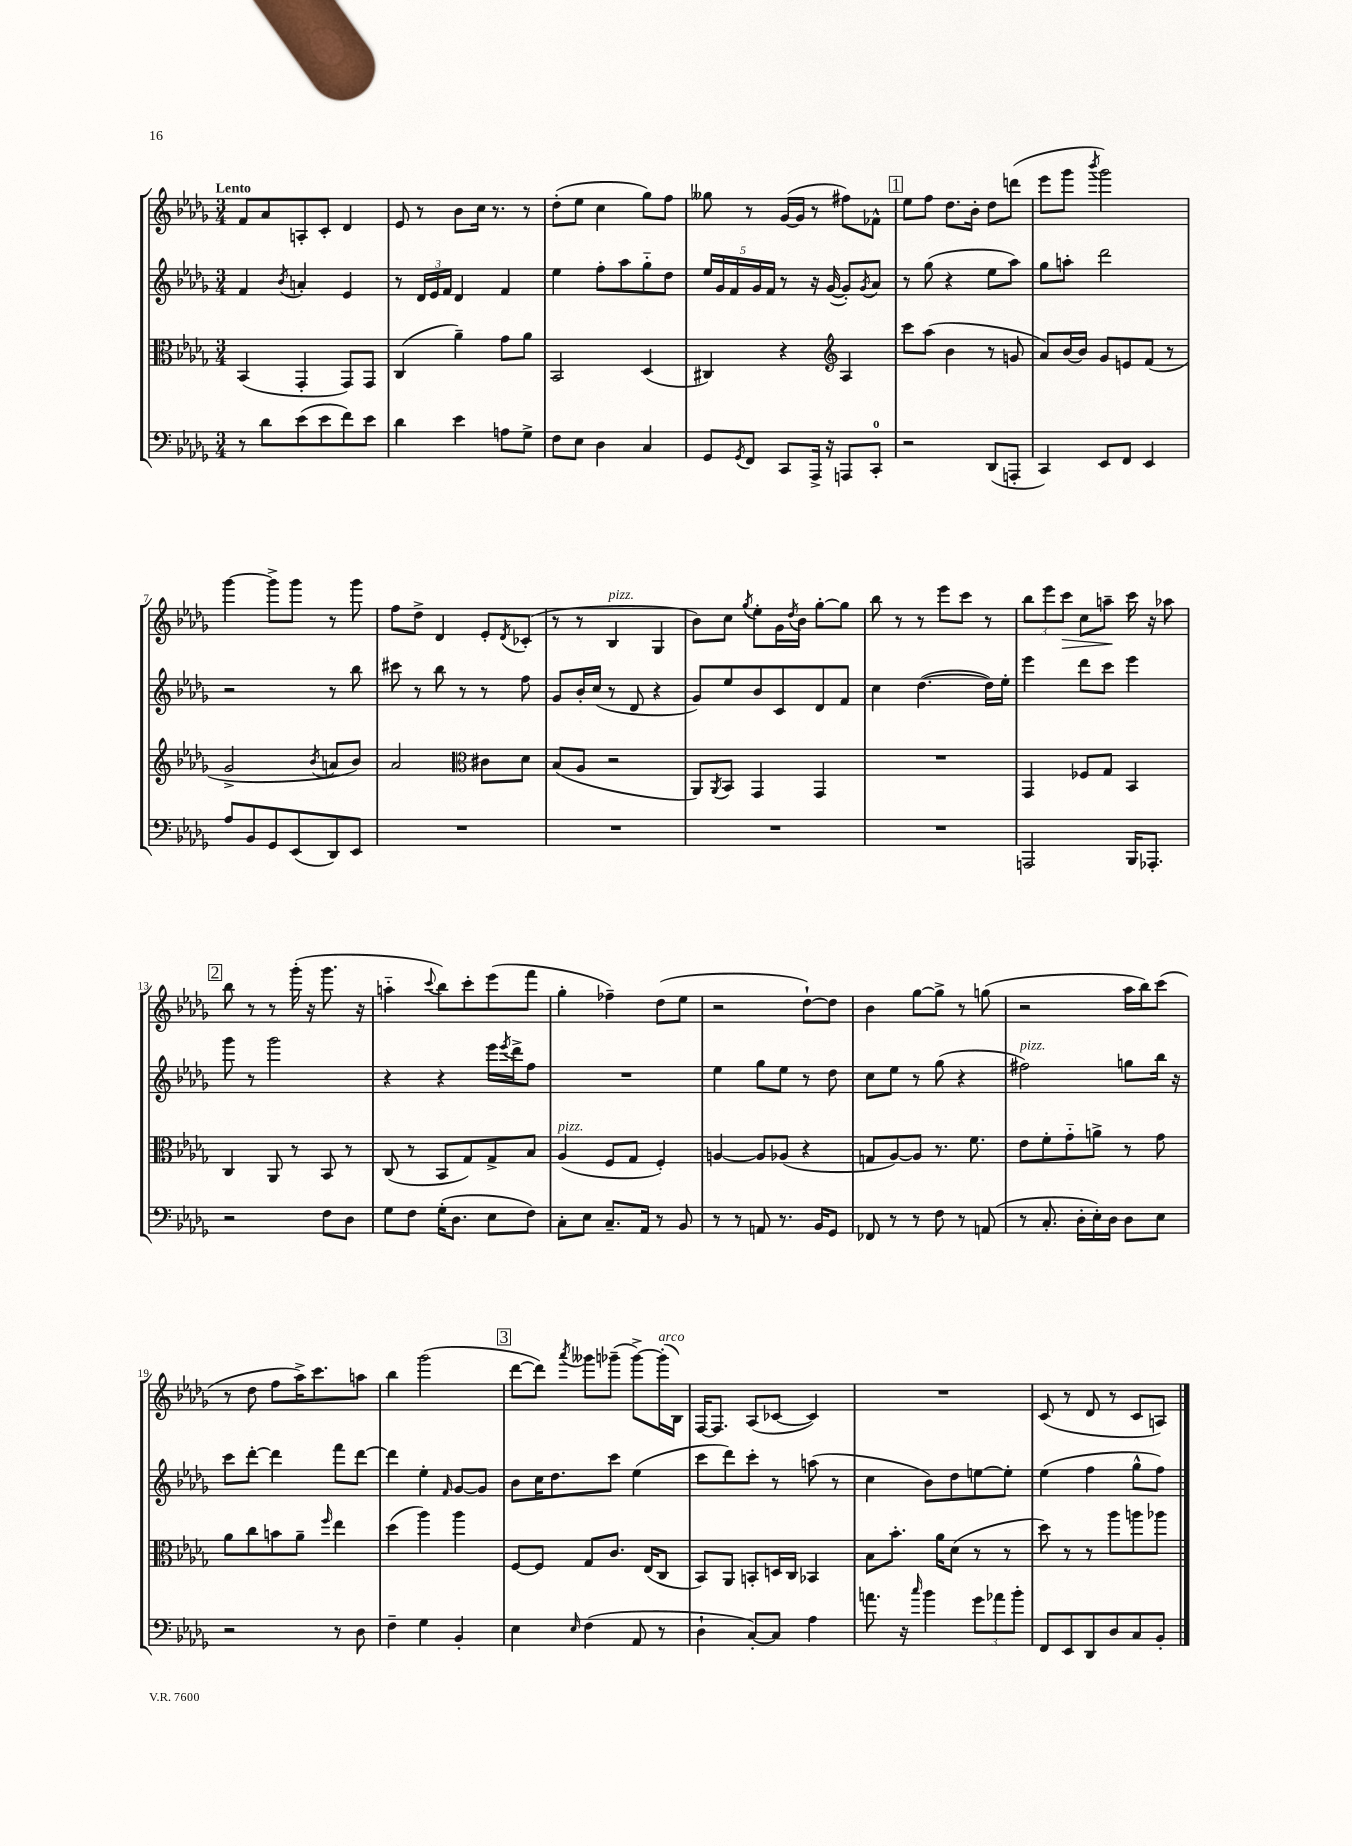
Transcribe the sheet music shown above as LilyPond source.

<<
\new StaffGroup <<
\new Staff = "s0" {
    \clef treble \key des \major \numericTimeSignature \time 3/4 \tempo "Lento"
    f'8 aes'8 a8-. c'8-. des'4 |
    ees'8 r8 bes'8 c''16 r8. r8 |
    des''8-.( ees''8 c''4 ges''8) f''8 |
    geses''8 r8 ges'16~( ges'16 r8 fis''8) fes'8-^ |
    \mark \markup { \box "1" } ees''8 f''8 des''8. bes'16-. des''8 d'''8( |
    ees'''8 ges'''8 \acciaccatura { bes'''8 } ges'''2) |
    ges'''4~ ges'''8-> ges'''8 r8 ges'''8 |
    f''8 des''8-> des'4 ees'8-. \acciaccatura { des'8 } ces'8-.( |
    r8 r8 bes4^\markup { \italic "pizz." } ges4 |
    bes'8) c''8 \acciaccatura { ges''8 } ees''8-. ges'16 \acciaccatura { des''8 } bes'16 ges''8~-. ges''8 |
    bes''8 r8 r8 ees'''8 c'''8 r8 |
    \tuplet 3/2 { bes''8 ees'''8 c'''8\> } c''8 a''8--\! c'''16 r16 aes''8 |
    \mark \markup { \box "2" } bes''8 r8 r8 ges'''16-.( r16 ges'''8. r16 |
    a''4-_ \appoggiatura { c'''8 } bes''8) c'''8-. ees'''8( f'''8 |
    ges''4-. fes''4--) des''8( ees''8 |
    r2 des''8~-!) des''8 |
    bes'4 ges''8~ ges''8-> r8 g''8( |
    r2 aes''16 bes''16) c'''8( |
    r8 des''8 f''8 aes''16->) c'''8. a''8 |
    bes''4 ges'''2( |
    \mark \markup { \box "3" } des'''8~ des'''8) \acciaccatura { aes'''8 } geses'''8 ges'''8--( ges'''8~->) ges'''16-.^\markup { \italic "arco" }( bes16) |
    f16~ f8. aes8( ces'8~ ces'4) |
    R2. |
    c'8( r8 des'8 r8 c'8 a8) \bar "|." |
}
\new Staff = "s1" {
    \clef treble \key des \major \numericTimeSignature \time 3/4
    f'4 \acciaccatura { bes'8 } a'4-. ees'4 |
    r8 \tuplet 3/2 { des'16 ees'16 f'16 } des'4 f'4 |
    ees''4 f''8-. aes''8 ges''8-_ des''8 |
    \tuplet 5/4 { ees''16 ges'16 f'16 ges'16 f'16 } r8 r16 ges'16~( ges'8-.) \acciaccatura { ges'8 } aes'8 |
    \mark \markup { \box "1" } r8 ges''8( r4 ees''8 aes''8) |
    ges''8 a''8-. des'''2 |
    r2 r8 bes''8 |
    cis'''8 r8 bes''8 r8 r8 f''8 |
    ges'8 bes'16-. c''16( r8 des'8 r4 |
    ges'8) ees''8 bes'8 c'8 des'8 f'8 |
    c''4 des''4.~( des''16) ees''16-. |
    ees'''4 des'''8 c'''8 ees'''4 |
    \mark \markup { \box "2" } ges'''8 r8 ges'''2 |
    r4 r4 ees'''16 \acciaccatura { ees'''8 } des'''16-> f''8 |
    R2. |
    ees''4 ges''8 ees''8 r8 des''8 |
    c''8 ees''8 r8 ges''8( r4 |
    fis''2^\markup { \italic "pizz." }) g''8 bes''16 r16 |
    c'''8 des'''8~-. des'''4 f'''8 des'''8~ |
    des'''4 ees''4-. \grace { f'16 } ges'8~ ges'8 |
    \mark \markup { \box "3" } bes'8 c''16 des''8. c'''8 ees''4( |
    c'''8 des'''8) c'''8-. r8 a''8( r8 |
    c''4 bes'8) des''8 e''8~ e''8-. |
    ees''4( f''4 ges''8-^ f''8) \bar "|." |
}
\new Staff = "s2" {
    \clef alto \key des \major \numericTimeSignature \time 3/4
    bes,4( ges,4-. ges,8) ges,8 |
    c4( aes'4--) ges'8 aes'8 |
    bes,2 des4( |
    cis4) r4 \clef treble aes4 |
    \mark \markup { \box "1" } c'''8 aes''8( bes'4 r8 g'8 |
    aes'8) bes'16~ bes'16 ges'8 e'8 f'8( r8 |
    ges'2-> \acciaccatura { bes'8 } a'8 bes'8) |
    aes'2 \clef alto cis'8 des'8 |
    bes8( aes8 r2 |
    aes,8) \acciaccatura { aes,8 } bes,8 ges,4 ges,4 |
    R2. |
    ges,4 fes8 ges8 bes,4 |
    \mark \markup { \box "2" } c4 aes,8 r8 bes,8 r8 |
    c8( r8 bes,8 ges8) ges8-> bes8 |
    aes4^\markup { \italic "pizz." }( f8 ges8 f4-.) |
    a4~ a8 aes8( r4 |
    g8 aes8~) aes8 r8. f'8. |
    ees'8 f'8-. ges'8-_ a'8-> r8 ges'8 |
    aes'8 c''8 b'8 aes'8-- \grace { f''16 } ees''4 |
    des''4( aes''4) aes''4 |
    \mark \markup { \box "3" } f8~ f8 ges8 c'8. ees16( c8 |
    bes,8) aes,8 b,8-. d16 c16 bes,4 |
    bes8 bes'8.-. aes'16 des'8( r8 r8 |
    des''8) r8 r8 aes''8 a''8 aes''8 \bar "|." |
}
\new Staff = "s3" {
    \clef bass \key des \major \numericTimeSignature \time 3/4
    r8 des'8 ees'8( ees'8 f'8) ees'8 |
    des'4 ees'4 a8 ges8-> |
    f8 ees8 des4 c4 |
    ges,8 \acciaccatura { ges,8 } f,8 c,8 aes,,16-> r16 a,,8 c,8-0-. |
    \mark \markup { \box "1" } r2 des,8( a,,8-. |
    c,4) ees,8 f,8 ees,4 |
    aes8 bes,8 ges,8 ees,8( des,8) ees,8 |
    R2. |
    R2. |
    R2. |
    R2. |
    a,,2 bes,,16 aes,,8.-. |
    \mark \markup { \box "2" } r2 f8 des8 |
    ges8 f8 ges16-.( des8. ees8 f8) |
    c8-. ees8 c8.-- aes,16 r8 bes,8 |
    r8 r8 a,8 r8. bes,16 ges,8 |
    fes,8 r8 r8 f8 r8 a,8( |
    r8 c8.-. des16-. ees16-.) des16 des8 ees8 |
    r2 r8 des8 |
    f4-- ges4 bes,4-. |
    \mark \markup { \box "3" } ees4 \grace { ees16 } f4( aes,8 r8 |
    des4-! c8~-.) c8 aes4 |
    a'8. r16 \grace { c''16 } bes'4 \tuplet 3/2 { ges'8 aes'8 bes'8-. } |
    f,8 ees,8 des,8 des8 c8 bes,8-. \bar "|." |
}
>>
>>
